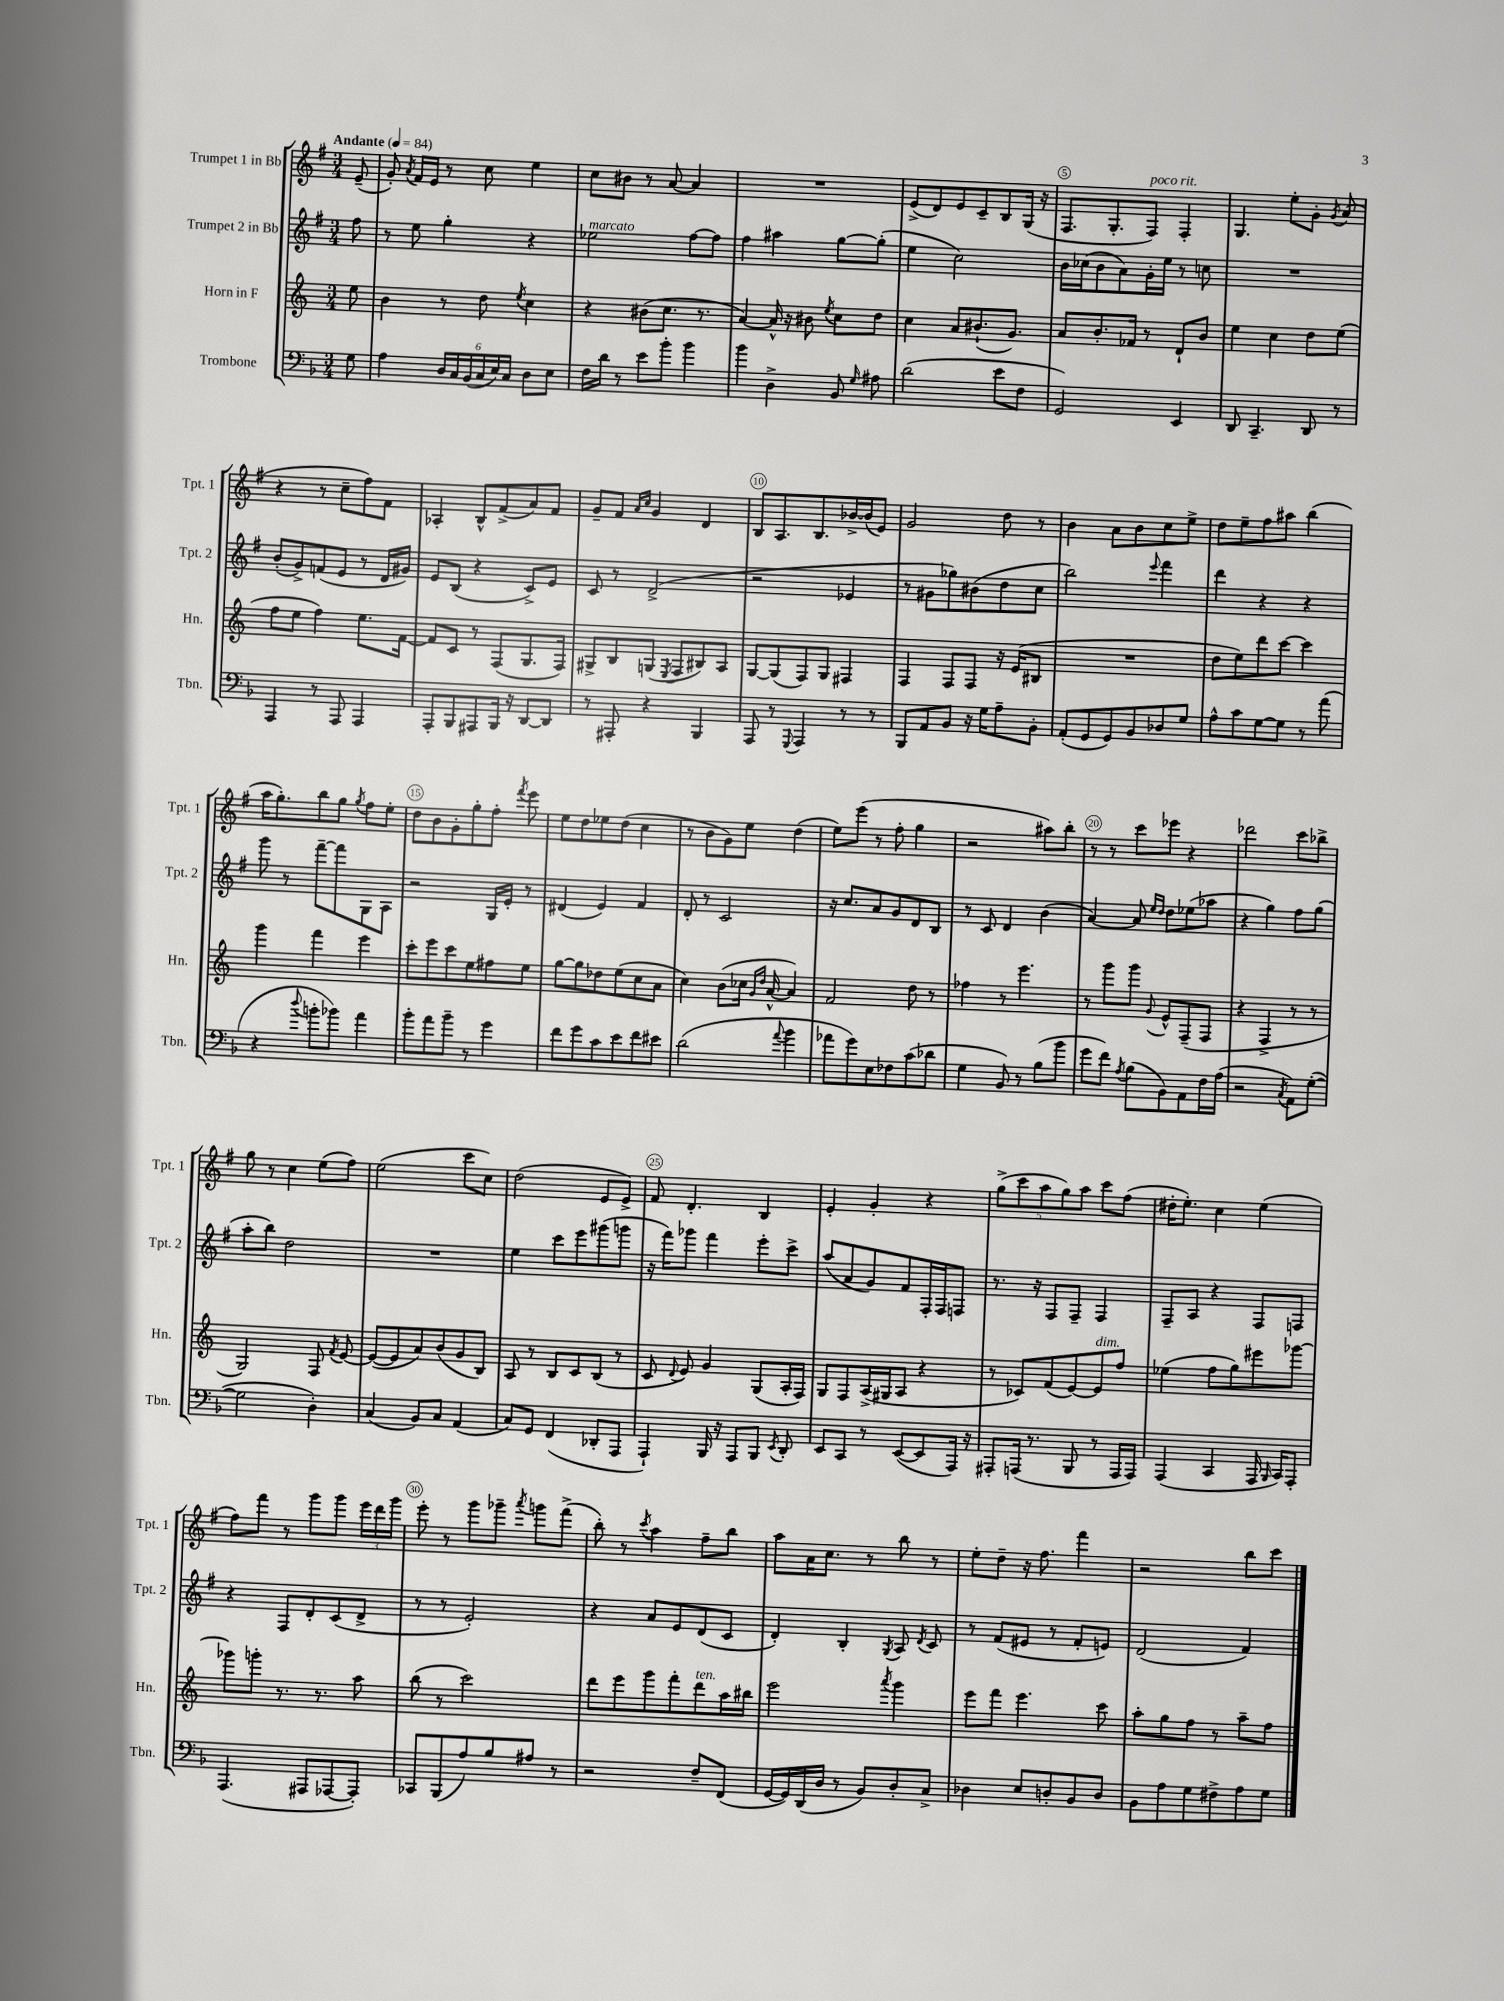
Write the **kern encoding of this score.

**kern	**kern	**kern	**kern
*part4	*part3	*part2	*part1
*staff4	*staff3	*staff2	*staff1
*I"Trombone	*I"Horn in F	*I"Trumpet 2 in Bb	*I"Trumpet 1 in Bb
*I'Tbn.	*I'Hn.	*I'Tpt. 2	*I'Tpt. 1
*clefF4	*clefG2	*clefG2	*clefG2
*k[b-]	*k[]	*k[f#]	*k[f#]
*M3/4	*M3/4	*M3/4	*M3/4
*MM84	*MM84	*MM84	*MM84
=	=	=	=
!	!	!	!LO:TX:a:B:t=Andante
8G\	8ee\	8ff#\	(8e~/
=1	=1	=1	=1
4A\	4b\	8r	8g'/)
.	.	.	8qa/
.	.	8ee\	16f#/LL
.	.	.	16e/JJ
24D/LL	8r	4gg'\	8r
24C/	.	.	.
(24BB-/	.	.	.
24C/	8dd\	.	8cc\
24E/)	.	.	.
24C/JJ	.	.	.
.	8qee/	.	.
8D\L	4cc\	4r	4ee\
8E\J	.	.	.
=2	=2	=2	=2
!	!	!LO:TX:a:i:t=marcato	!
16F\LL	4r	2ee-X\	8cc\L
16d\JJ	.	.	.
8r	.	.	8b#X\J
8e\L	(8b#X\L	.	8r
8b-'\J	8.cc\J	.	[8a/
4b-\	.	[8ff#\L	4a/]
.	8.r	.	.
.	.	8ff#\J]	.
=3	=3	=3	=3
4b-\	[4a/)	4ff#\	2.r
4D^\	16a^^/]	4aa#X\	.
.	16r	.	.
.	8b#X\	.	.
.	8qee/	.	.
8BB-/	8cc\L	[8gg\L	.
16qqG/	.	.	.
8A#X\	8dd\J	(8gg'\J]	.
=4	=4	=4	=4
(2d\	4cc\	4ee\	(8e^/L
.	.	.	8d/)
.	8a/L	2cc\)	8e/
.	(8.b#X`/	.	8c~/
8e\L	.	.	8B/
.	8.g/J)	.	.
8F\J	.	.	(16G/Jk
.	.	.	16r
=5	=5	=5	=5
2GG/)	8a/L	16b\LL	8.F#/L
.	.	(16cc-X\J	.
.	8.b'/	8b\	.
.	.	.	8.G'/
.	.	8a\)	.
.	16f-X/Jk	.	.
!	!	!	!LO:TX:a:i:t=poco rit.
.	8r	16g'\L	8F#/J)
.	.	16ee\JJ	.
4EE/	8d`/L	8r	4F#'/
.	8b/J	8ccn\	.
=6	=6	=6	=6
8DD/	4ee\	2.r	4.G/
4.CC~/	.	.	.
.	4cc\	.	.
.	.	.	8ee'\L
8DD/	8dd\L	.	8g'\J
.	.	.	8qg/
8r	(8ee\J	.	(8a/
!!LO:LB:g=z
=7	=7	=7	=7
4AAA/	8ff\L	(8b'/L	4r
.	8ee\J	8g^/)	.
8r	4ff\)	(8fn/	8r
8AAA/	.	8e/J	8cc~\L
4AAA/	8.ee\L	8r	8ff#\)
.	.	16d/LL	8f#\J
.	[16f\Jk	16g#X/JJ)	.
=8	=8	=8	=8
8AAA'/L	8f/L]	8e/L	4A-X'/
8BBB-/	8c/J	(8B/J	.
8AAA#X/	8r	4r	8B^^/L
16BBB-/Jk	(8F/L	.	(8f#^/
16r	.	.	.
[8DD/L	8.G/	8c^/L)	8a/)
8DD/J]	.	8e/J	8f#/J
.	16F/Jk)	.	.
=9	=9	=9	=9
8r	8G#X^/L	8c/	8g~/L
8AAA#X'/	8B/	8r	8f#/J
.	.	.	16qqa/LL
.	.	.	16qqcc/JJ
4r	(8Gn/J	(2d^/	4g/
.	8qE/	.	.
.	8F/L	.	.
4BBB-/	8B#X/)	.	4d/
.	8A/J	.	.
=10	=10	=10	=10
8AAA/	[8G/L	2r	8B/L
8r	(8G/]	.	8.A/
8qqGGG/	.	.	.
4AAA/	8F/)	.	.
.	.	.	8.B/
.	8G/J	.	.
8r	4F#X/	4e-X/	[16b-X^/L
.	.	.	(16b-/J]
8r	.	.	8e/J)
=11	=11	=11	=11
8BBB-/L	4F/	8r	2g/
8AA/	.	8g#X\L	.
8BB-/J	8F/L	8gg-X\)	.
16r	8F/J	(8b#X\	.
16G\KL	.	.	.
8A~\	16r	8dd\	8dd\
.	(16e/KL	.	.
8BB-'\J	8B#X/J	8cc\J	8r
=12	=12	=12	=12
(8AA'/L	2.r	2bb\)	4b\
8GG/	.	.	.
8GG/)	.	.	8a\L
8BB-/	.	.	8b\
.	.	8qqeee/	.
8D-X/	.	4fff#\	8cc\
8G/J	.	.	8ee^\J
=13	=13	=13	=13
8A^^\L	8dd\L	4ddd\	8dd\L
8c\	8ee\)	.	8ee~\
[8G\	8ddd\	4r	8ff#\
8G\J]	[8ccc\J	.	8aa#X\J
8r	4ccc\]	4r	(4bb\
(8a\	.	.	.
!!LO:LB:g=z
=14	=14	=14	=14
4r	4ggg\	8ggg\	16aa\KL
.	.	.	8.gg'\)
.	.	8r	.
8qqdd/	.	.	.
8bn'\L	4fff\	[8fff#~\L	8bb\
8b-X\J)	.	8fff#\]	8gg\J
.	.	.	8qgg/
4a\	4eee\	8G\	8ff#\L
.	.	8A\J	8ee'\J
=15	=15	=15	=15
8b-'\L	8ccc'\L	2r	8dd\L
8a\	8eee\	.	8b\
8b-~\J	8ccc\	.	8g'\
8r	8ee\	.	8gg'\
4g\	8ff#X\	16G/LL	8ff#'\J
.	.	16e'/JJ	.
.	.	.	8qfff#/
.	8ee\J	8r	8eee\
=16	=16	=16	=16
8f\L	[8gg\L	(4d#X/	8ee\L
8g\	8gg\]	.	8dd\
8c\	8dd-X\	4e/)	8ee-X\
8e\	(8ee\	.	(8dd\J
8f\	8cc\	4f#/	4cc\
8e#X\J	8a\J	.	.
=17	=17	=17	=17
(2d\	4cc\)	8d'/	8r
.	.	8r	8b\L
.	(8b\L	2c/	8g\)
.	16cc-X\Jk	.	8ee\J
.	16qqg/LL	.	.
.	16qqdd/JJ	.	.
.	[16a^^/	.	.
8qqa/	.	.	.
4b-\	4a/])	.	(4dd\
=18	=18	=18	=18
8a-X\L	2f/	16r	8ee\L)
.	.	8.cc/L	.
8g\)	.	.	(8eee\J
8E\	.	8a/	8r
8F-X\	.	8g/	8ff#'\
(8c\	8dd\	8d/	4gg\
8d-X\J	8r	8B/J	.
=19	=19	=19	=19
4G\	4ff-X\	8r	2r
.	.	8c/	.
8BB-/)	8r	4d/	.
8r	4.eee\	.	.
(8B-\L	.	(4b\	8aa#X\L)
8b-\J	.	.	8bb'\J
=20	=20	=20	=20
8g\L	8r	[4a/)	8r
8f\J)	8ggg\L	.	8r
8qA/	.	.	.
(8B-\L	8ggg\J	8a/]	8ccc\L
.	.	16qqee/LL	.
.	8qqg/	16qqdd/JJ	.
8BB-\)	8e^^/L	8dd\L	8eee-X\J
8AA\	(8F~/	(8ee-X\	4r
16F\L	8F/J	8aa-X\J	.
(16A\JJ	.	.	.
=21	=21	=21	=21
2r	4r	4r	2ddd-X\
.	4F^/	4gg\)	.
8qC/	.	.	.
8AA\L)	8r	8ff#\L	8ccc\L
([8G'\J	8r	(8gg\J	8bb-X^\J
!!LO:LB:g=z
=22	=22	=22	=22
2G\]	2G/)	8aa'\L	8gg\
.	.	8bb\J)	8r
.	.	2dd\	4cc\
4D'\)	8F/	.	(8ee\L
.	8qf/	.	.
.	[8e/	.	8ff#\J)
=23	=23	=23	=23
(4C/	(8e/L_	2.r	(2ee\
.	8e/]	.	.
8BB-/L)	8a/)	.	.
8C/J	(8b/	.	.
(4AA/	8g/	.	8ccc\L
.	8B/J)	.	8cc\J)
=24	=24	=24	=24
8C/L)	8A/	4ee\	(2dd\
8GG/J	8r	.	.
(4FF/	8B/L	8ccc\L	.
.	8c/	8eee\	.
8DD-X'/L	(8B/J	(8ggg#X\	8e/L
8AAA/J	8r	8gggn\J	8e^/J)
=25	=25	=25	=25
4AAA`/)	8c/	16r	8f#/
.	.	16fff#\KL)	.
.	8qqd/	.	.
.	8e/)	8ggg-X\J	4.d'/
16BBB-/	4g/	4fff#\	.
16r	.	.	.
8AAA/L	.	.	.
8BBB-/J	(8G/L	8eee'\L	4B/
8qEE/	.	.	.
8DD'/	16A'/L	8ccc^\J	.
.	16F/JJ)	.	.
=26	=26	=26	=26
8EE/L	8G/L	(8aa/L	4e'/
8CC/J	8F/	8a/	.
8r	(16A^/L	8g/)	4g'/
.	16G#X/J	.	.
([8EE/L	8A/J	8f#/	.
8EE/]	4r	16F#'/L	4r
.	.	16F#/J	.
16AAA/Jk)	.	8Fn/J	.
16r	.	.	.
=27	=27	=27	=27
8AAA#X'/L	8r	8.r	(10gg^\L
.	.	.	10ccc\
(16AAAn/Jk	8c-X/L)	.	.
8.r	.	16r	.
.	.	.	10aa\
.	(8f/	8F#/L	.
.	.	.	10gg\)
8BBB-/	[8e/)	8F#~/J	.
.	.	.	10aa\J
!	!LO:TX:a:i:t=dim.	!	!
8r	8e/]	4F#/	8ccc\L
16AAA/LL	8ff/J	.	(8ff#\J
16AAA/JJ)	.	.	.
=28	=28	=28	=28
(4AAA/	(4ee-X\	8F#~/L	16dd#X'\KL
.	.	.	8.ee'\J)
.	.	8A/J	.
4CC/	8ff\L	4r	4cc\
.	8gg\)	.	.
16AAA/	8eee#X\	8F#/L	(4ee\
16qqBBB-/	.	.	.
16CC/KL)	.	.	.
8AAA'/J	[8ggg-X\J	8Fn/J	.
!!LO:LB:g=z
=29	=29	=29	=29
(4.AAA/	8ggg-X\L]	4r	8ff#\L)
.	8gggn'\J	.	8fff#\J
.	8.r	8F#/L	8r
8AAA#X/L	.	8d'/	8ggg\L
.	8.r	.	.
[8AAA-X/	.	(8c/	8ggg\J
8AAA-'/J])	8aa\	8d^/J	24eee\LL
.	.	.	24ddd\
.	.	.	24ggg\JJ
=30	=30	=30	=30
8CC-X/L	(8bb\	8r	8eee'\
(8BBB-/	8r	8r	8r
8A/)	2ccc\)	2e'/)	8ggg\L
8B-/	.	.	8ggg-X~\J
.	.	.	8qaaa/
8A#X/J	.	.	8gggn\L
8r	.	.	(8fff#^\J
=31	=31	=31	=31
2r	8ddd\L	4r	8bb'\)
.	8eee\	.	8r
.	.	.	8qccc/
.	8ggg\	8a/L	4aa\
.	8fff'\	8e/	.
!	!LO:TX:a:i:t=ten.	!	!
8F~/L	8ddd\	(8d/	8ff#~\L
(8FF/J	16aa\L	8c/J	8bb\J
.	16bb#X\JJ	.	.
=32	=32	=32	=32
[16GG/LL	2eee\	4d'/)	8aa\L
16GG/])	.	.	.
(16DD/	.	.	16a\K
16D/JJ	.	.	8.cc\J
8r	.	4B'/	.
8BB-/L)	.	.	8r
.	8qaaa/	8qG/	.
8D'/	4ggg\	8A/	8bb\
.	.	8qd/	.
8C^/J	.	8c/	8r
=33	=33	=33	=33
4D-X\	8eee\L	8r	8ee'\L
.	8fff\J	(8f#/L	8dd~\J
8E/L	4.eee\	8e#X/J	16r
.	.	.	8.ff#\
8Dn'/	.	8r	.
8BB-/	.	8f#'/L	4fff#\
8D/J	8ccc\	8en/J)	.
=34	=34	=34	=34
8BB-\L	8aa'\L	(2d/	2r
8A\	8gg\	.	.
8G\	8ff\J	.	.
8F#X^\	8r	.	.
8A\	8aa~\L	4f#/)	8bb\L
8G\J	8ff\J	.	8ccc\J
==	==	==	==
*-	*-	*-	*-
